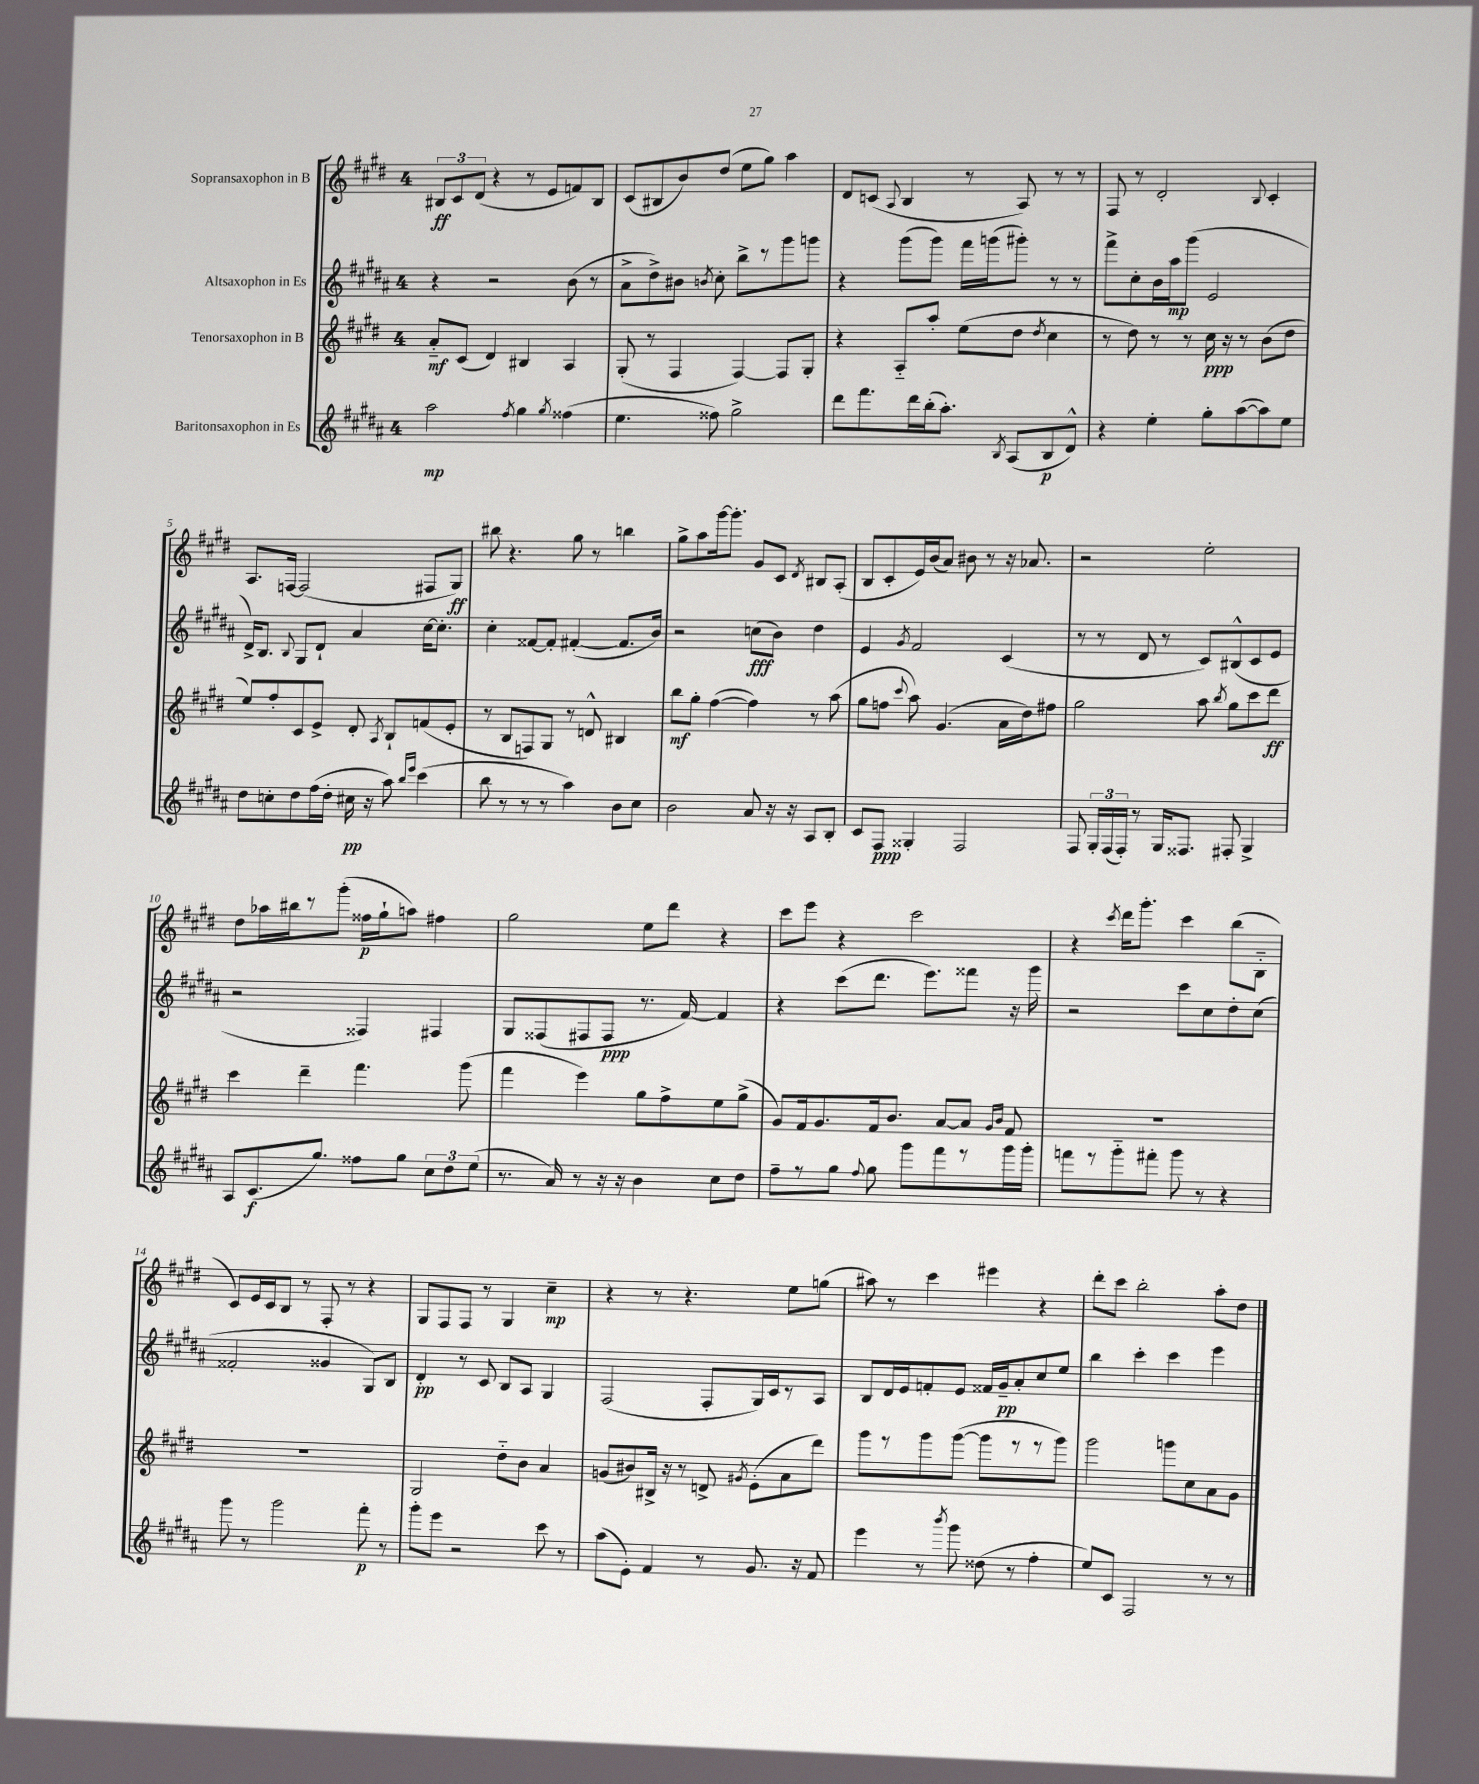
<<
\new StaffGroup <<
\new Staff = "s0" \with { instrumentName = "Sopransaxophon in B" } {
    \clef treble \key e \major \once \override Staff.TimeSignature.style = #'single-digit \time 4/4
    \autoBeamOff \tuplet 3/2 { bis8[\ff cis'8 dis'8]( } r4 r8 e'8[ f'8) bis8] |
    cis'8[( bis8 b'8) dis''8]( e''8[ gis''8]) a''4 |
    dis'8[ c'8]( \appoggiatura { a8 } b4 r8 a8) r8 r8 |
    fis8 r8 dis'2-. \appoggiatura { b8 } cis'4-. |
    a8.[ f16]~ f2( fis8[ gis8]\ff) |
    bis''8 r4. gis''8 r8 b''4 |
    gis''8[-> a''8 gis'''16~ gis'''8.]-. gis'8[ cis'8] \acciaccatura { dis'8 } bis8[ a8]-.( |
    b8[ cis'8-. e'16) b'16( a'8]) bis'8 r8 r16 aes'8. |
    r2 e''2-. |
    dis''8[ aes''16 bis''16 r8 gis'''8]-.( fisis''16[\p gis''16-! a''8]) fis''4 |
    gis''2 e''8[ dis'''8] r4 |
    cis'''8[ e'''8] r4 cis'''2 |
    r4 \acciaccatura { cis'''8 } dis'''16[ gis'''8.]-. cis'''4 b''8[( b8]-_ |
    cis'8[) e'16 cis'16 b8] r8 fis8-. r8 r4 |
    gis8[ fis8 fis8] r8 gis4 cis''4--\mp |
    r4 r8 r4. e''8[ g''8]( |
    ais''8) r8 cis'''4 eis'''4 r4 |
    dis'''8[-. cis'''8] b''2-. a''8[-. dis''8] \bar "|." |
}
\new Staff = "s1" \with { instrumentName = "Altsaxophon in Es" } {
    \clef treble \key b \major \once \override Staff.TimeSignature.style = #'single-digit \time 4/4
    \autoBeamOff r4 r2 b'8( r8 |
    ais'8[-> dis''8->) bis'8] \acciaccatura { b'8 } cis''8-. b''8[-> r8 gis'''8 g'''8] |
    r4 gis'''8[( gis'''8]) fis'''16[ g'''16( gis'''8]-.) r8 r8 |
    fis'''8[-> cis''8-. b'16 ais''16\mp gis'''8]( e'2 |
    dis'16[->) b8.] \appoggiatura { b8 } gis8[ dis'8]-! ais'4 cis''16[~ cis''8.]-. |
    cis''4-. fisis'8[~ fisis'8]-. fis'4~-.( fis'8.[ b'16]) |
    r2 c''8[\fff( b'8]) dis''4 |
    e'4 \acciaccatura { gis'8 } fis'2 cis'4( |
    r8 r8 dis'8 r8 cis'8[) bis8-^( cis'8 e'8] |
    r2 fisis4) fis4 |
    gis8[ fisis8( fis8 fis8]\ppp r8. fis'16~) fis'4 |
    r4 cis'''8[( dis'''8.] e'''8.[) fisis'''8] r16 gis'''16 |
    r2 cis'''8[ cis''8 dis''8-. cis''8]( |
    fisis'2-. gisis'4 gis8[) b8] |
    dis'4-.\pp r8 cis'8 b8[ ais8] gis4 |
    fis2( fis8[-. gis16) cis'16 r8 ais8] |
    b8[ dis'16 e'16 f'8-. e'8] fisis'16[ gis'16--\pp ais'8-. cis''8 e''8] |
    b''4 cis'''4-. cis'''4 e'''4 \bar "|." |
}
\new Staff = "s2" \with { instrumentName = "Tenorsaxophon in B" } {
    \clef treble \key e \major \once \override Staff.TimeSignature.style = #'single-digit \time 4/4
    \autoBeamOff a'8[-_\mf cis'8]( dis'4) bis4 a4 |
    gis8-.( r8 fis4 fis4~) fis8[ gis8]-. |
    r4 a8[-_ a''8]-. e''8[( dis''8] \acciaccatura { dis''8 } cis''4 |
    r8 dis''8) r8 r8 cis''16\ppp r16 r8 b'8[( dis''8] |
    e''8[) fis''8-. cis'8 e'8]-> dis'8-. \acciaccatura { a8 } b8[-! f'8( e'8]-. |
    r8 b8[ f8) gis8] r8 d'8-^ bis4 |
    b''8[\mf gis''8]-. fis''4~( fis''4) r8 a''8( |
    gis''8[ f''8] \appoggiatura { cis'''8 } a''8) gis'4.( a'16[ dis''16) fis''8] |
    gis''2 a''8 \acciaccatura { b''8 } gis''8[ cis'''8 dis'''8]\ff |
    cis'''4 dis'''4-- fis'''4. gis'''8( |
    fis'''4 e'''4) gis''8[ fis''8-> e''8 gis''8]->( |
    gis'8[) fis'16 gis'8. fis'16 b'8.] a'8[~ a'8] \grace { gis'16[ b'16] } fis'8 |
    R1 |
    R1 |
    gis2 dis''8[-_ b'8] a'4 |
    g'8[( bis'8) bis16]-> r16 r8 d'8-> \acciaccatura { gis'8 } e'8[-.( a'8 dis'''8]) |
    gis'''8[ r8 gis'''8 gis'''8]~( gis'''8[ r8 r8 gis'''8]) |
    gis'''2 g'''8[ cis''8 a'8 gis'8] \bar "|." |
}
\new Staff = "s3" \with { instrumentName = "Baritonsaxophon in Es" } {
    \clef treble \key b \major \once \override Staff.TimeSignature.style = #'single-digit \time 4/4
    \autoBeamOff ais''2\mp \acciaccatura { fis''8 } gis''4 \acciaccatura { gis''8 } fisis''4( |
    e''4. fisis''8) gis''2-> |
    dis'''8[ fis'''8. dis'''16 b''16-.( ais''8.]-.) \acciaccatura { b8 } ais8[( b8\p dis'8]-^) |
    r4 e''4-. gis''8[-. ais''8~( ais''8) e''8] |
    dis''8[ c''8-. dis''8 fis''16( dis''16]-. cis''16\pp r16 ais''8) \grace { b''16[ e'''16] } cis'''4( |
    b''8 r8 r8 r8 ais''4) b'8[ cis''8] |
    b'2 ais'8 r16 r16 ais8[ b8]-. |
    cis'8[ fis8]\ppp gisis4-. fis2 |
    fis8 \tuplet 3/2 { gis16[-. fis16( fis16]-.) } r8 gis16[ fisis8.] fis8-. gis4-> |
    ais8[ cis'8.\f( gis''8.]) fisis''8[ gis''8] \tuplet 3/2 { cis''8[ dis''8 e''8]( } |
    r8. ais'16) r8 r16 r16 b'4 cis''8[ dis''8] |
    fis''8[-- r8 gis''8] \appoggiatura { fis''8 } gis''8 gis'''8[ fis'''8 r8 gis'''16 gis'''16]-. |
    f'''8[ r8 gis'''8-_ fis'''8]-. gis'''8 r8 r4 |
    gis'''8 r8 gis'''2 fis'''8-.\p r8 |
    gis'''8[-. e'''8] r2 cis'''8 r8 |
    ais''8[( e'8]-.) fis'4 r8 gis'8. r16 fis'8 |
    e'''4 r8 \acciaccatura { b'''8 } gis'''8 disis''8( r8 fis''4-. |
    e''8[) cis'8] fis2 r8 r8 \bar "|." |
}
>>
>>
